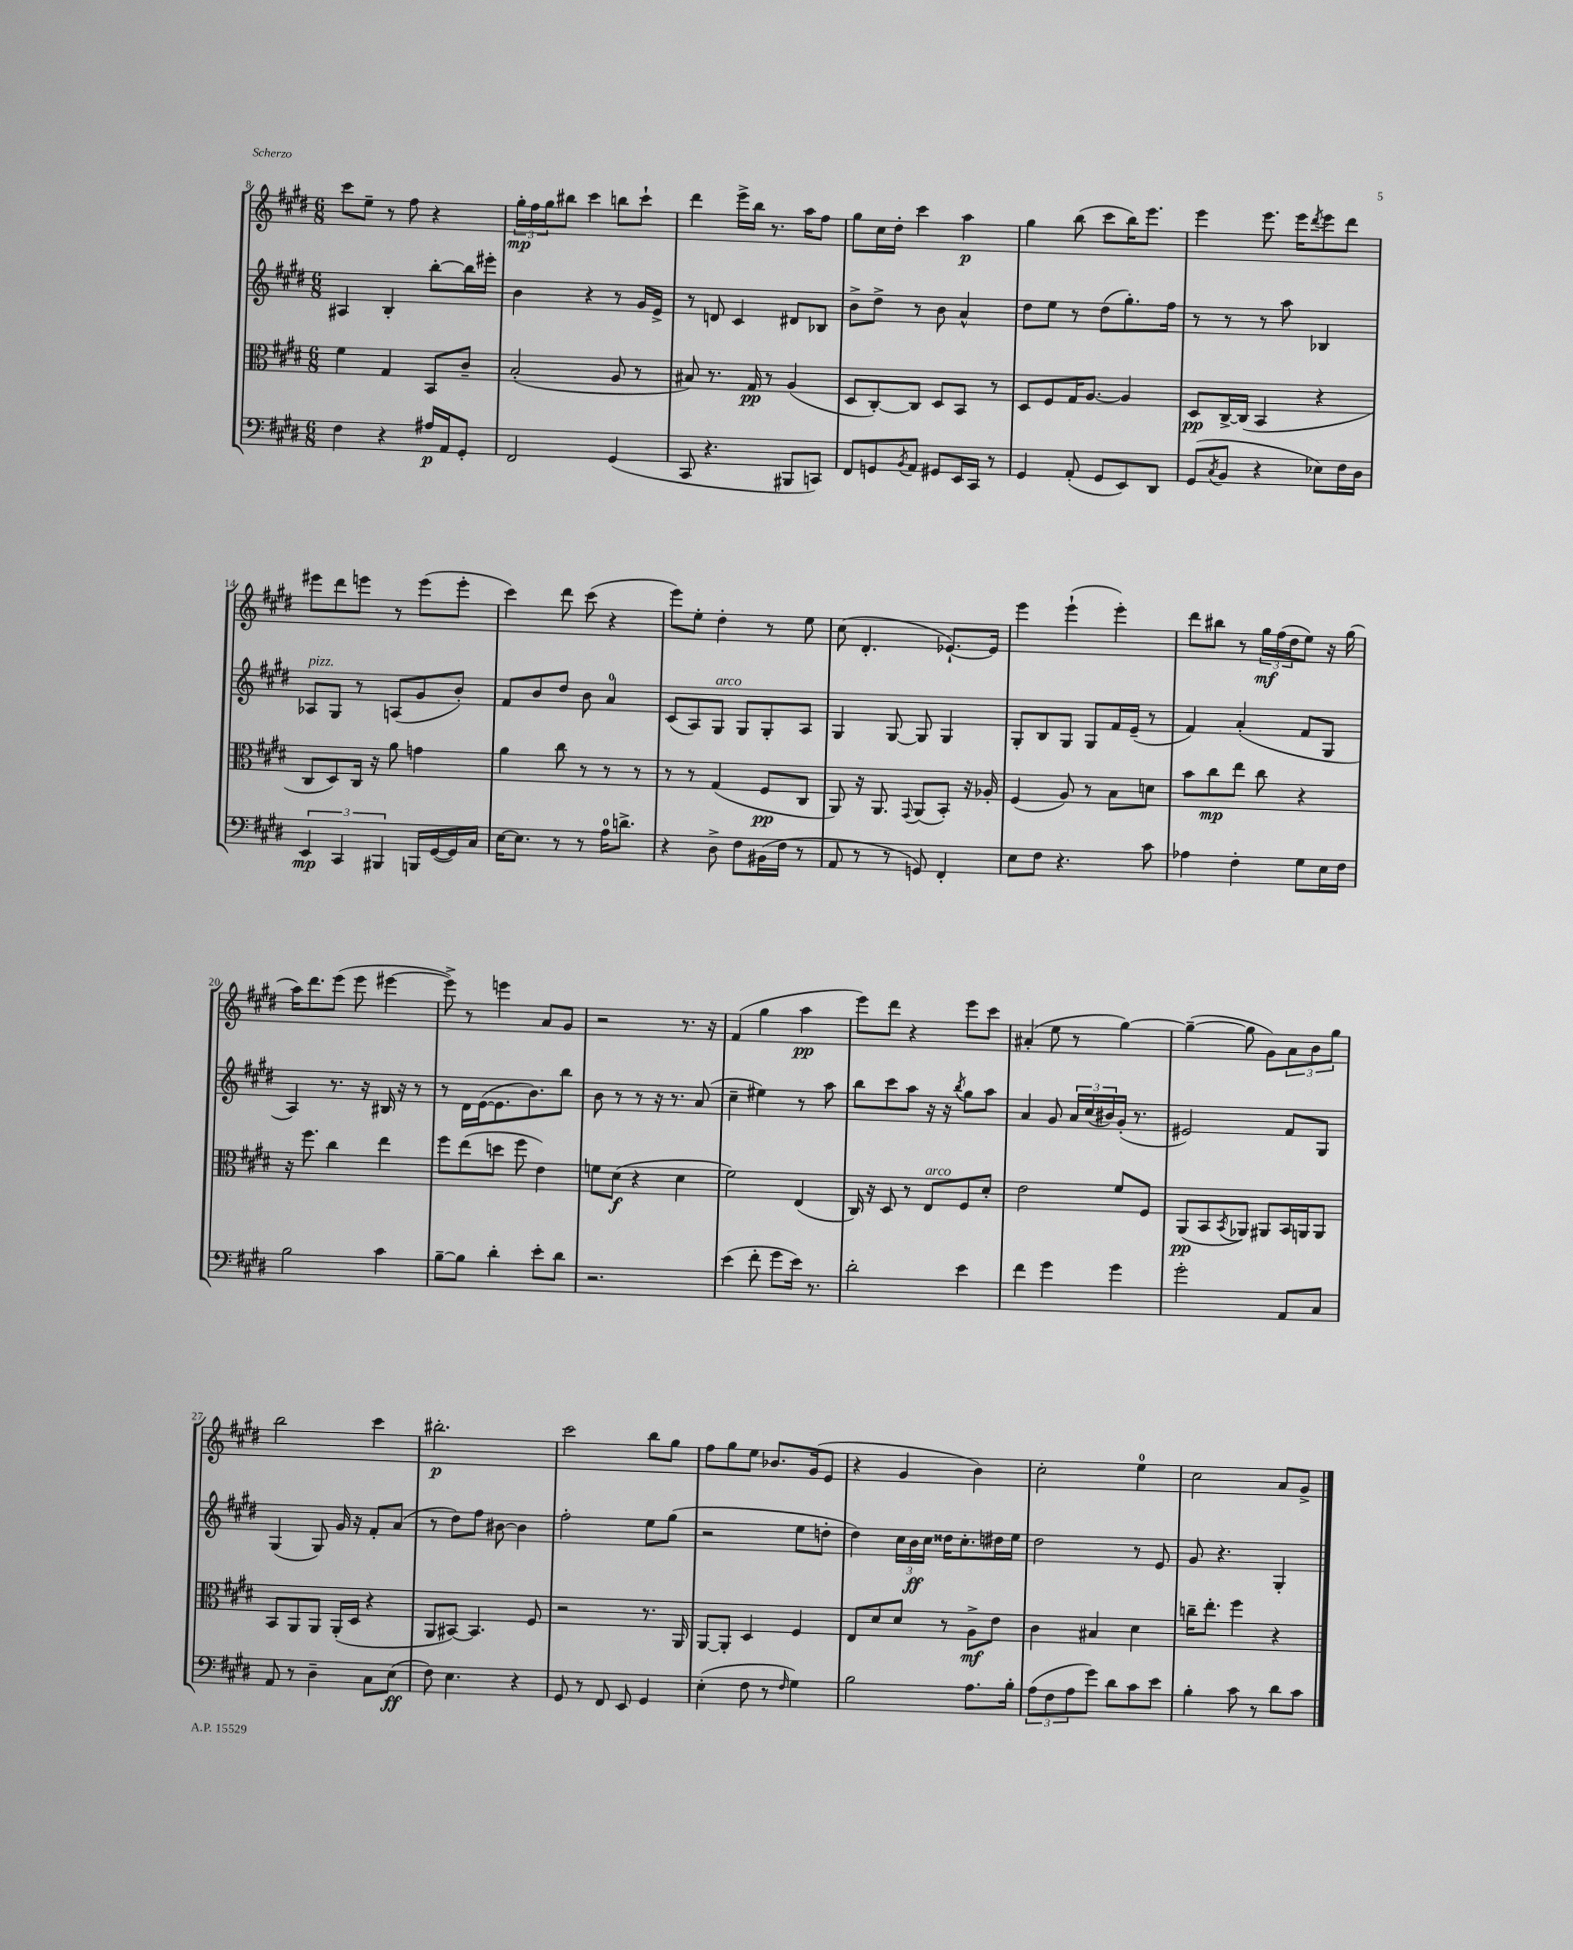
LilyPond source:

<<
\new StaffGroup <<
\new Staff = "s0" {
    \clef treble \key e \major \numericTimeSignature \time 6/8
    cis'''8 e''8-- r8 fis''8 r4 |
    \tuplet 3/2 { gis''16-.\mp fis''16 gis''16 } bis''8 cis'''4 b''8 cis'''8-! |
    dis'''4 e'''16-> b''16 r8. a''16 fis''8 |
    gis''8 cis''16 dis''16-. cis'''4 a''4\p |
    gis''4 b''8( cis'''8 b''16) e'''8. |
    e'''4 e'''8. e'''16 \acciaccatura { dis'''8 } e'''8 dis'''8 |
    eis'''8 dis'''8 e'''8 r8 e'''8( e'''8-. |
    cis'''4) dis'''8 cis'''8( r4 |
    e'''8) e''8-. dis''4-. r8 e''8 |
    cis''8( dis'4.-. ees'8.~-!) ees'16 |
    e'''4 e'''4-!( e'''4-.) |
    dis'''8 bis''8 r8 \tuplet 3/2 { gis''16\mf fis''16( dis''16 } e''8) r16 gis''16( |
    a''16) dis'''8. e'''8( e'''8 eis'''4~ |
    eis'''8->) r8 e'''4 a'8 gis'8 |
    r2 r8. r16 |
    fis'4( gis''4 a''4\pp |
    e'''8) dis'''8 r4 e'''8 cis'''8 |
    ais'4-.( e''8 r8 gis''4~) |
    gis''4~--( gis''8 gis'8) \tuplet 3/2 { a'8 b'8 gis''8 } |
    b''2 cis'''4 |
    bis''2.-.\p |
    cis'''2 b''8 gis''8 |
    fis''8 gis''8 e''8 bes'8. gis'16( e'8 |
    r4 gis'4 b'4) |
    cis''2-. e''4-0 |
    cis''2 a'8 gis'8-> \bar "|." |
}
\new Staff = "s1" {
    \clef treble \key e \major \numericTimeSignature \time 6/8
    ais4 b4-. b''8~-. b''16 eis'''16-. |
    b'4 r4 r8 gis'16 e'16-> |
    r8 d'8 cis'4 dis'8 bes8 |
    b'8-> dis''8-> r8 b'8 a'4-^ |
    dis''8 e''8 r8 dis''8( gis''8.-.) fis''16 |
    r8 r8 r8 a''8 bes4 |
    aes8^\markup { \italic "pizz." } gis8 r8 a8( gis'8 b'8-.) |
    fis'8 b'8 dis''8 b'8 a'4-0 |
    cis'8( a8) gis8^\markup { \italic "arco" } gis8 gis8-. a8 |
    gis4 gis8~ gis8 gis4 |
    gis8-. b8 gis8 gis8 fis'16 e'16--( r8 |
    fis'4) a'4-.( fis'8 gis8 |
    a4) r8. r16 bis16 r16 r8 |
    r8 dis'16 e'16~( e'8. b'8.) b''8 |
    b'8 r8 r8 r16 r8. a'8( |
    cis''4-- eis''4) r8 a''8 |
    b''8 cis'''8 a''8 r16 r16 \acciaccatura { b''8 } gis''8 a''8 |
    a'4 gis'8 \tuplet 3/2 { a'16 cis''16( bis'16) } gis'16-.( r8. |
    eis'2) fis'8 gis8 |
    gis4( gis8) gis'16 r16 fis'8-. a'8( |
    r8 dis''8) fis''8 bis'8~ bis'4 |
    fis''2-. e''8 gis''8( |
    r2 e''8 d''8-. |
    dis''4) \tuplet 3/2 { cis''16 b'16\ff cis''16 } disis''16 cis''8.-. dis''16 e''16 |
    dis''2 r8 e'8 |
    gis'8 r4. gis4-. \bar "|." |
}
\new Staff = "s2" {
    \clef alto \key e \major \numericTimeSignature \time 6/8
    fis'4 gis4 b,8 cis'8-- |
    b2-.( a8 r8 |
    bis8) r8. gis16\pp r8 a4( |
    dis8 cis8~-.) cis8 dis8 b,8 r8 |
    dis8 fis8 gis16 a8.~ a4 |
    dis8\pp cis16~-> cis16( b,4 r4 |
    cis8 dis8) cis16 r16 a'8 g'4 |
    a'4 cis''8 r8 r8 r8 |
    r8 r8 gis4( fis8\pp cis8 |
    a,8) r16 a,8. \appoggiatura { gis,8 } a,8( b,8-.) r16 aes16-. |
    fis4( a8) r8 b8 d'8 |
    b'8 cis''8\mp e''8 cis''8 r4 |
    r16 fis''8. cis''4 e''4 |
    fis''8 e''8( d''8 fis''8 e'4) |
    f'8 dis'8\f( r4 dis'4 |
    fis'2) e4( |
    cis16) r16 dis8 r8 e8^\markup { \italic "arco" } fis8 dis'8-. |
    e'2 fis'8 fis8 |
    a,8\pp( b,8 \acciaccatura { b,8 } aes,8) ais,8 b,16 a,16 a,8 |
    b,8 a,8 a,8 a,16-.( dis16 r4 |
    a,8 bis,8~) bis,4. fis8 |
    r2 r8. a,16 |
    a,8~ a,8-. dis4 fis4 |
    e8 dis'8 dis'8 r8 a8->\mf e'8 |
    cis'4 bis4 dis'4 |
    c''16-- e''8.-. fis''4 r4 \bar "|." |
}
\new Staff = "s3" {
    \clef bass \key e \major \numericTimeSignature \time 6/8
    fis4 r4 ais16\p a,16 gis,8-. |
    fis,2 gis,4( |
    cis,8 r4. bis,,8 c,8) |
    fis,8 g,8 \acciaccatura { b,8 } a,8 gis,8 e,16 cis,16 r8 |
    gis,4 a,8-.( gis,8 e,8) dis,8 |
    gis,8( \acciaccatura { cis8 } b,8 r4 ees8) fis16 dis16 |
    \tuplet 3/2 { e,4\mp cis,4 bis,,4 } b,,16 gis,16~( gis,16) cis16 |
    e16~ e8. r8 r8 a16-0 d'8.-> |
    r4 dis8-> fis8 bis,16( fis16 r8 |
    a,8 r8 r8 g,8) fis,4-. |
    e8 fis8 r4. cis'8 |
    aes4 fis4-. gis8 e16 fis16 |
    b2 cis'4 |
    b8~-- b8 dis'4-. e'8-. dis'8 |
    r2. |
    e'4( fis'8-. gis'8 e'16) r8. |
    dis'2-. e'4 |
    fis'4 gis'4 gis'4 |
    gis'2-. a,8 cis8 |
    a,8 r8 dis4-- cis8 e8\ff( |
    fis8) e4. r4 |
    gis,8 r8 fis,8 e,8 gis,4 |
    e4-.( fis8 r8 \grace { fis16 } gis4) |
    b2 a8. b16-. |
    \tuplet 3/2 { a8( fis8 a8 } gis'8) dis'8 cis'8 e'8 |
    b4-. cis'8 r8 dis'8 cis'8 \bar "|." |
}
>>
>>
\layout { \context { \Score currentBarNumber = #8 } }
